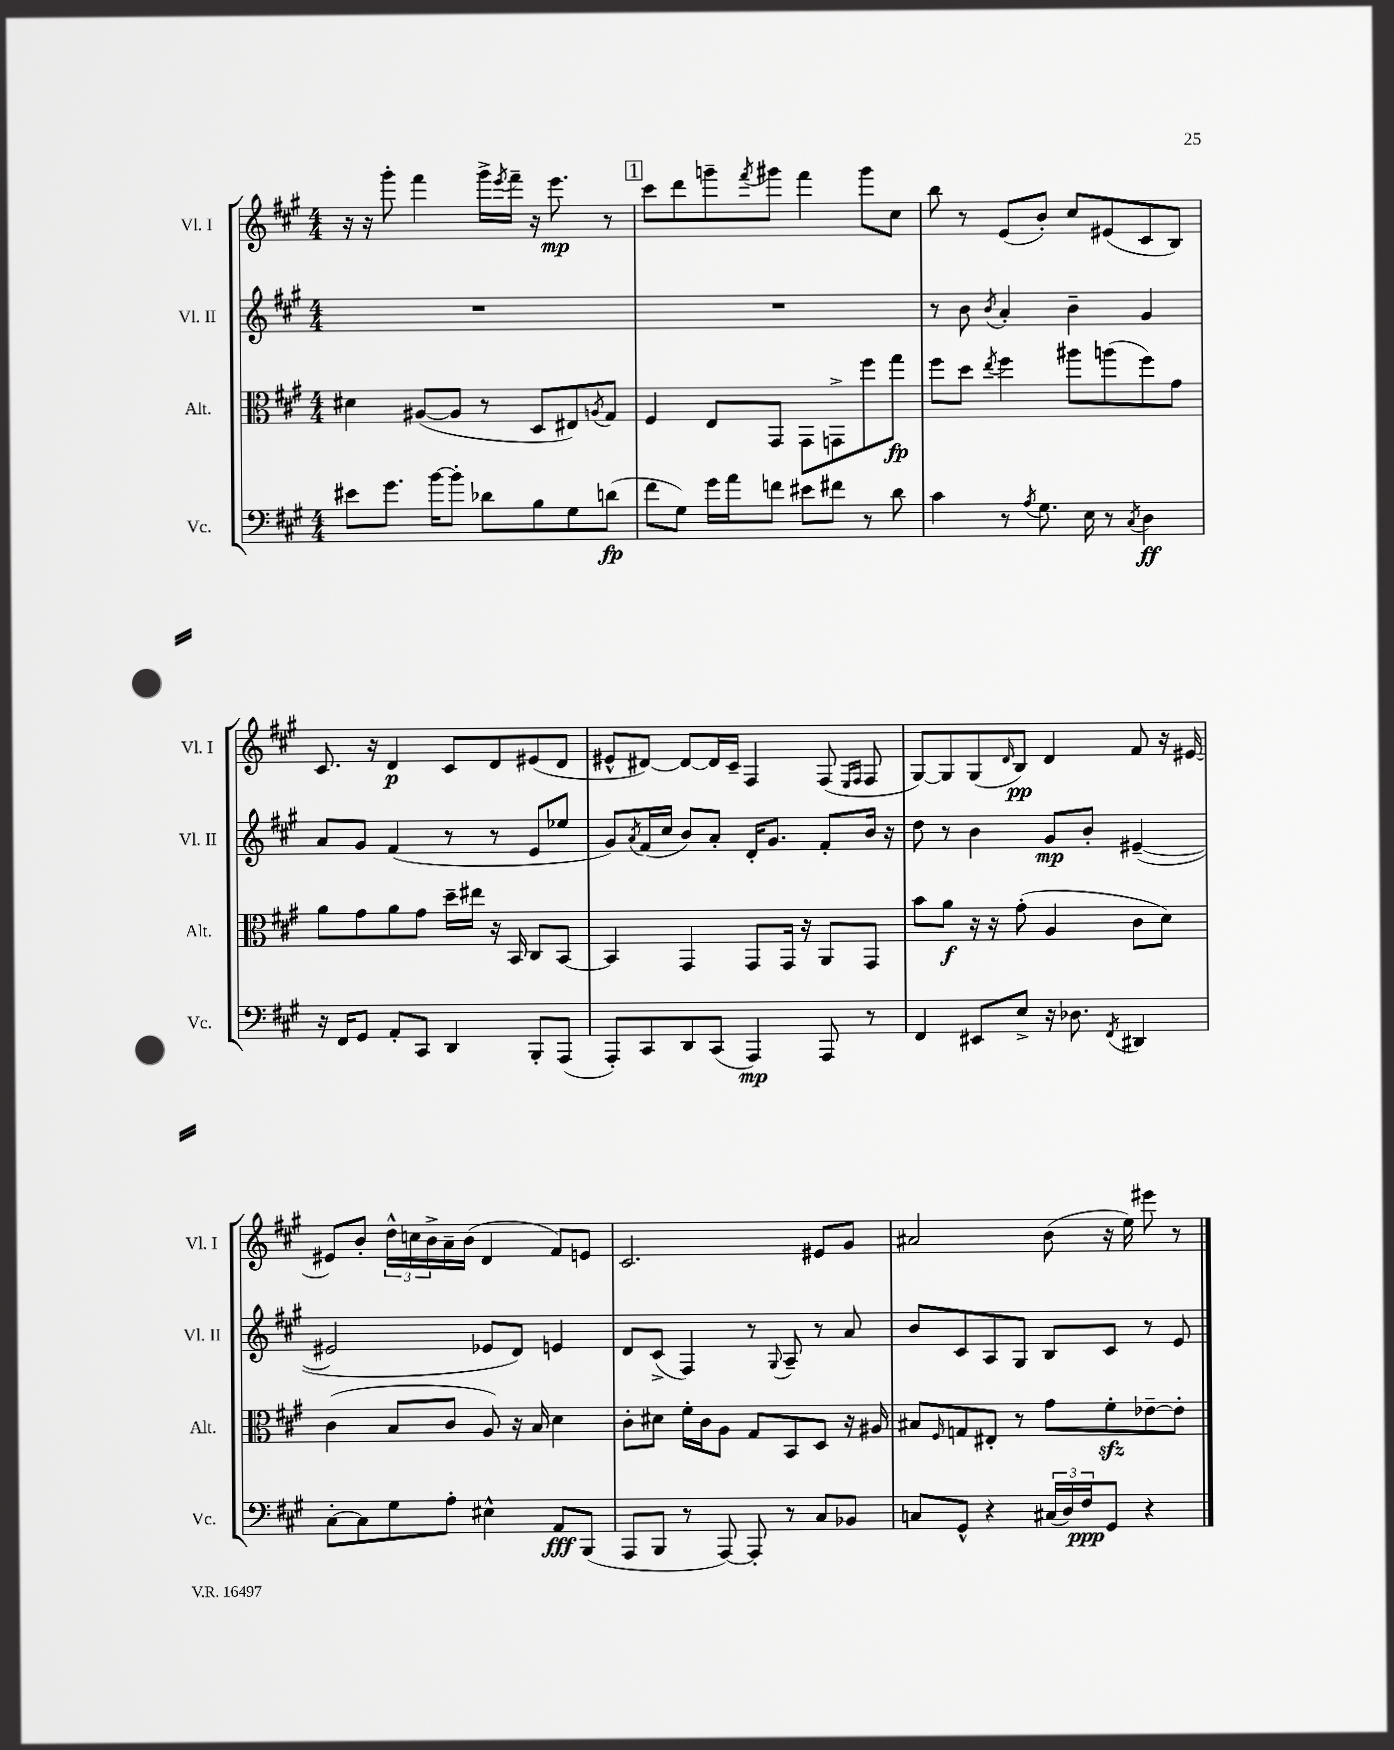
<<
\new StaffGroup <<
\new Staff = "s0" \with { instrumentName = "Vl. I" shortInstrumentName = "Vl. I" } {
    \clef treble \key a \major \numericTimeSignature \time 4/4
    r16 r16 gis'''8-. fis'''4 gis'''16-> \acciaccatura { e'''8 } fis'''16-- r16 e'''8.\mp r8 |
    \mark \markup { \box "1" } cis'''8 d'''8 g'''8-- \acciaccatura { fis'''8 } gis'''8 fis'''4 gis'''8 cis''8 |
    b''8 r8 e'8( b'8-.) cis''8 eis'8( cis'8 b8) |
    cis'8. r16 d'4\p cis'8 d'8 eis'8( d'8 |
    eis'8-^ dis'8~) dis'8~ dis'16 cis'16-- fis4 fis8( \grace { e16 fis16 } fis8 |
    gis8~) gis8 gis8( \grace { d'16 } b8\pp) d'4 fis'8 r16 eis'16~ |
    eis'8 b'8-. \tuplet 3/2 { d''16-^ c''16 b'16-> } a'16-- b'16( d'4 fis'8) e'8 |
    cis'2. eis'8 gis'8 |
    ais'2 b'8( r16 e''16) eis'''8 r8 \bar "|." |
}
\new Staff = "s1" \with { instrumentName = "Vl. II" shortInstrumentName = "Vl. II" } {
    \clef treble \key a \major \numericTimeSignature \time 4/4
    R1 |
    \mark \markup { \box "1" } R1 |
    r8 b'8 \acciaccatura { b'8 } a'4-. b'4-- gis'4 |
    a'8 gis'8 fis'4( r8 r8 e'8 ees''8 |
    gis'8) \acciaccatura { a'8 } fis'16( cis''16 b'8) a'8-. d'16-. gis'8. fis'8-. b'16 r16 |
    d''8 r8 b'4 gis'8\mp b'8-. eis'4~--( |
    eis'2 ees'8 d'8) e'4 |
    d'8 cis'8->( fis4) r8 \appoggiatura { gis8 } a8-- r8 a'8 |
    b'8 cis'8 a8 gis8 b8 cis'8 r8 e'8 \bar "|." |
}
\new Staff = "s2" \with { instrumentName = "Alt." shortInstrumentName = "Alt." } {
    \clef alto \key a \major \numericTimeSignature \time 4/4
    dis'4 ais8~( ais8 r8 d8 eis8) \acciaccatura { a8 } gis8 |
    \mark \markup { \box "1" } fis4 e8 gis,8 gis,8 g,8-> fis''8 gis''8\fp |
    fis''8 d''8 \acciaccatura { e''8 } fis''4 ais''8 a''8( fis''8) gis'8 |
    a'8 gis'8 a'8 gis'8 d''16-- eis''16 r16 b,16 cis8 b,8~ |
    b,4 gis,4 gis,8 gis,16 r16 a,8 gis,8 |
    b'8 a'8\f r16 r16 gis'8-.( a4 cis'8 d'8) |
    cis'4( b8 cis'8 a8) r16 b16 d'4 |
    cis'8-. dis'8 fis'16-. cis'16 a8 gis8 b,8 d8 r16 ais16 |
    bis8 \grace { fis16 } g8 eis8-. r8 gis'8 fis'8-.\sfz ees'8~-- ees'8-. \bar "|." |
}
\new Staff = "s3" \with { instrumentName = "Vc." shortInstrumentName = "Vc." } {
    \clef bass \key a \major \numericTimeSignature \time 4/4
    eis'8 gis'8. b'16~ b'8-. des'8 b8 gis8 d'8\fp( |
    \mark \markup { \box "1" } fis'8 gis8) gis'16 a'16 f'8 eis'8 fis'8 r8 d'8 |
    cis'4 r8 \acciaccatura { a8 } gis8. e16 r8 \acciaccatura { cis8 } d4\ff |
    r16 fis,16 gis,8 a,8-. cis,8 d,4 b,,8-. a,,8( |
    a,,8-.) cis,8 d,8 cis,8( a,,4\mp) a,,8 r8 |
    fis,4 eis,8 e8-> r16 des8. \acciaccatura { fis,8 } dis,4 |
    cis8~-. cis8 gis8 a8-. eis4-^ a,8\fff b,,8( |
    a,,8 b,,8 r8 a,,8~) a,,8-. r8 cis8 bes,8 |
    c8 gis,8-^ r4 \tuplet 3/2 { cis16( d16) fis16\ppp } gis,8 r4 \bar "|." |
}
>>
>>
\layout { \context { \Score \remove "Bar_number_engraver" } }
